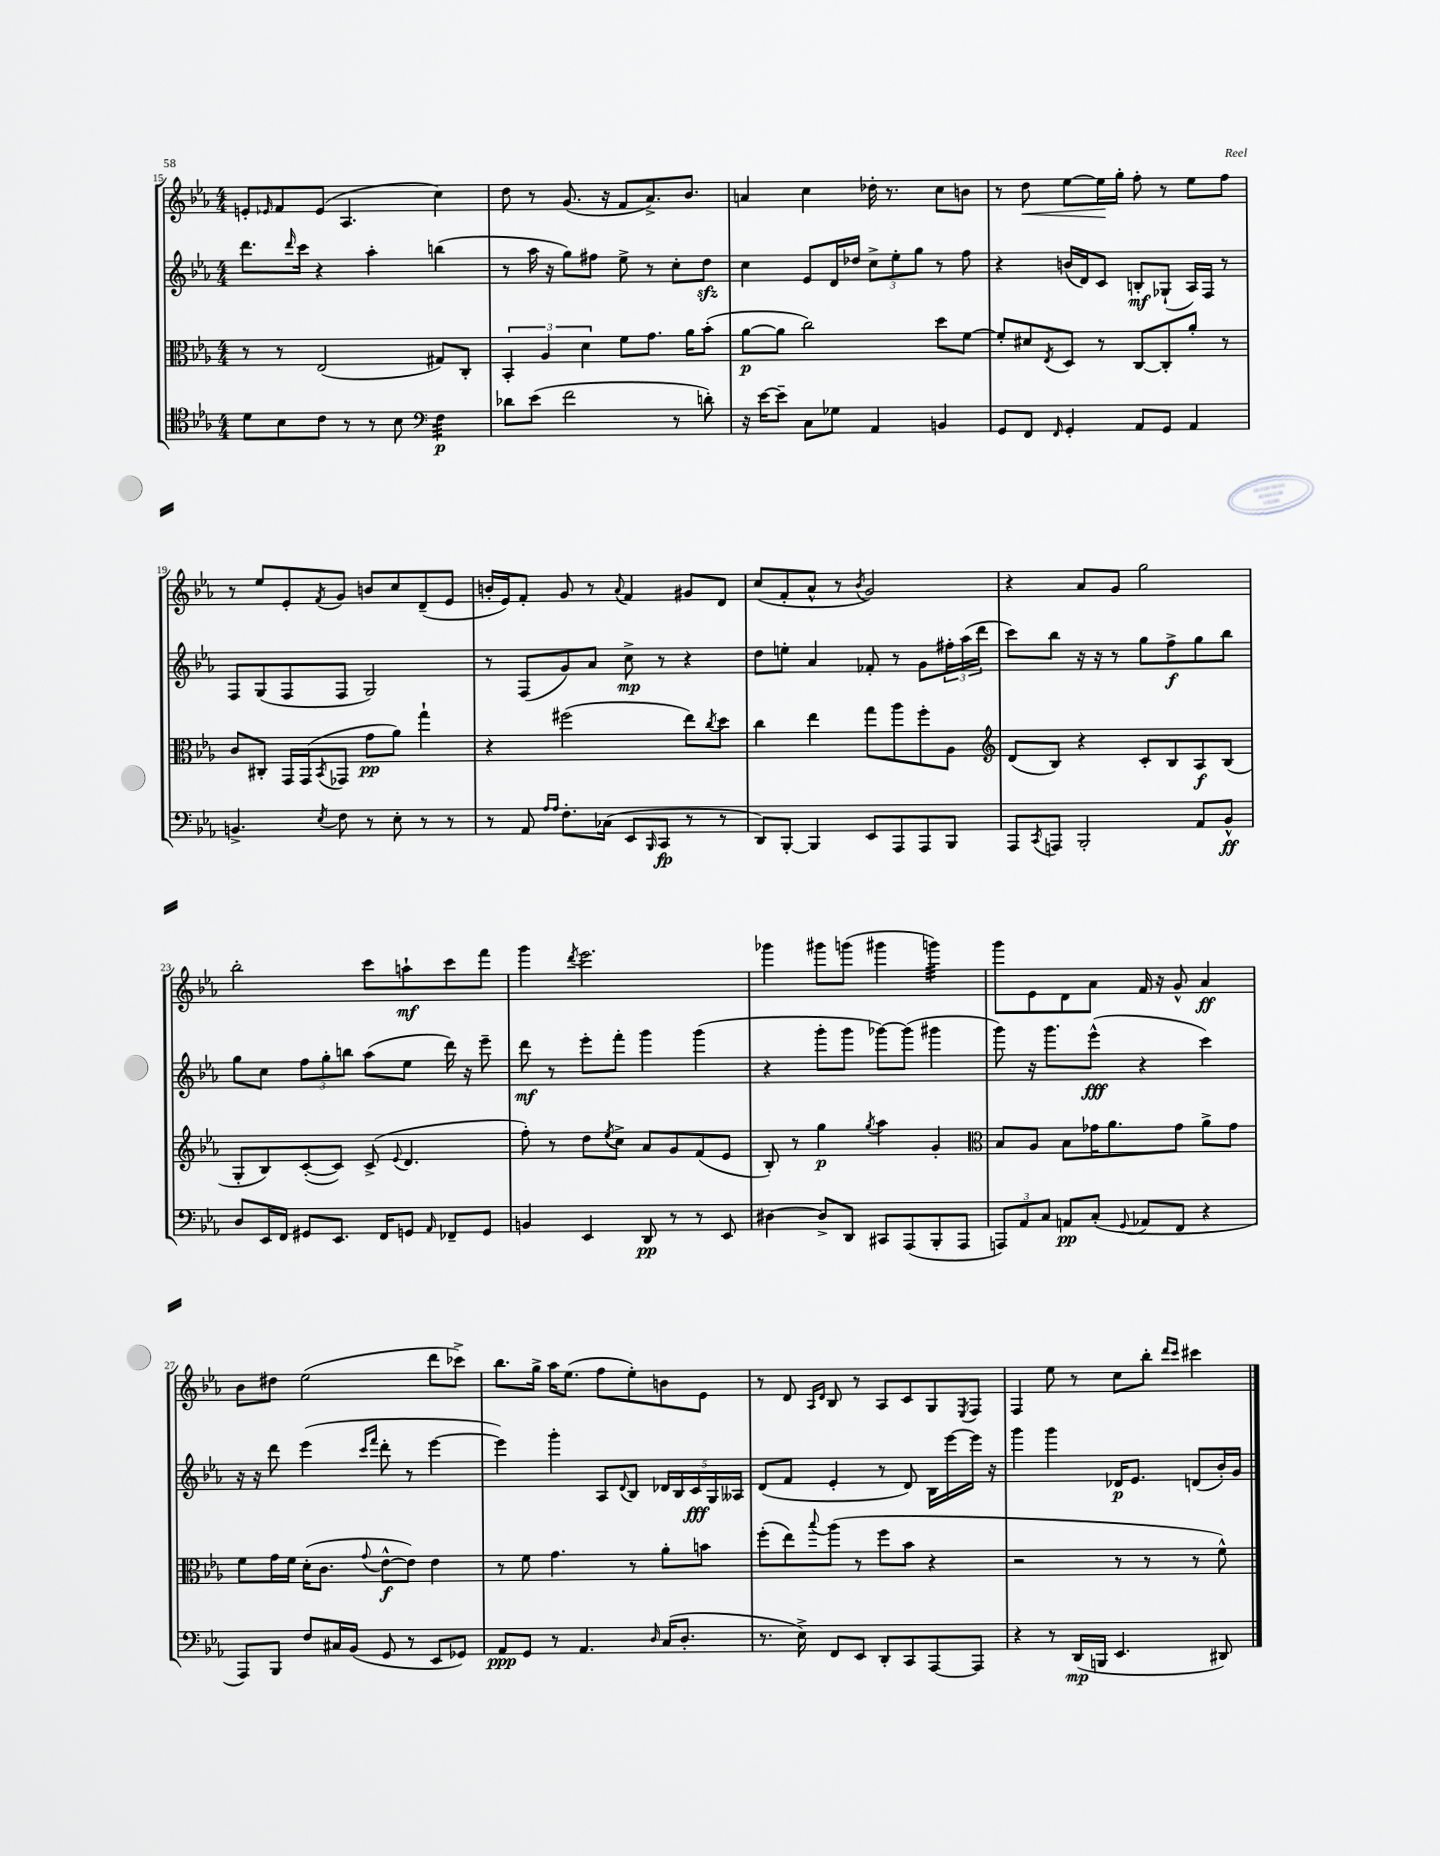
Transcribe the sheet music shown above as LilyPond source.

<<
\new StaffGroup <<
\new Staff = "s0" {
    \clef treble \key ees \major \numericTimeSignature \time 4/4
    e'8-. \grace { ees'16 } f'8 ees'8( aes4. c''4) |
    d''8 r8 g'8.( r16 f'8 aes'8.->) bes'8. |
    a'4 c''4 des''16-. r8. c''8 b'8 |
    r8 d''8\< ees''8~ ees''16\! g''16-. f''8-. r8 ees''8 f''8 |
    r8 ees''8 ees'8-. \acciaccatura { f'8 } g'8 b'8 c''8 d'8--( ees'8 |
    b'16-. ees'16) f'8-. g'8 r8 \appoggiatura { aes'8 } f'4 gis'8 d'8 |
    c''8( f'8-. aes'8-^ r8 \acciaccatura { bes'8 } g'2) |
    r4 aes'8 g'8 g''2 |
    bes''2-. c'''8 a''8-!\mf c'''8 f'''8 |
    g'''4 \acciaccatura { d'''8 } ees'''2. |
    ges'''4 gis'''8 g'''8( gis'''4 g'''4:32) |
    g'''8 ees'8 d'8 aes'8 f'16 r16 g'8-^ aes'4\ff |
    bes'8 dis''8 ees''2( d'''8 ces'''8->) |
    bes''8. g''16-> aes''16 ees''8.( f''8 ees''8-.) b'8 ees'8 |
    r8 d'8 \grace { aes16 d'16 } bes8 r8 aes8 c'8 g8 \acciaccatura { ees8 } f8 |
    f4 ees''8 r8 c''8 bes''8-. \grace { d'''16 c'''16 } cis'''4 \bar "|." |
}
\new Staff = "s1" {
    \clef treble \key ees \major \numericTimeSignature \time 4/4
    d'''8. \grace { d'''16 } c'''16 r4 aes''4-. b''4( |
    r8 aes''16 r16 g''8) fis''8 ees''8-> r8 c''8-. d''8\sfz |
    c''4 ees'8 d'16 des''16 \tuplet 3/2 { c''8-> ees''8-. g''8 } r8 f''8 |
    r4 b'16( d'16) c'8 b8-.\mf ges8-!( aes16) f16 r8 |
    f8 g8( f8 f8 g2) |
    r8 f8( g'8) aes'8 c''8->\mp r8 r4 |
    d''8 e''8-. aes'4 fes'8-. r8 g'8 \tuplet 3/2 { fis''16-. aes''16( d'''16 } |
    c'''8) bes''8 r16 r16 r8 g''8 f''8->\f g''8 bes''8 |
    g''8 c''8 \tuplet 3/2 { f''8 g''8-. b''8 } aes''8( ees''8 d'''16) r16 ees'''8-- |
    d'''8\mf r8 ees'''8-. f'''8-. g'''4 g'''4( |
    r4 g'''8-. g'''8 ges'''8~) ges'''8( gis'''4 |
    g'''8) r16 g'''8. ees'''8-^\fff( r4 c'''4) |
    r16 r16 d'''8 ees'''4( \grace { c'''16 f'''16 } d'''8-. r8 ees'''4~ |
    ees'''4) g'''4-. aes8 \appoggiatura { d'8 } bes8 \tuplet 5/4 { des'16 bes16 c'16\fff g16 aeses16 } |
    d'8( f'8 ees'4-. r8 d'8) bes16 ees'''16~ ees'''16 r16 |
    g'''4 g'''4 des'16\p ees'8. d'8( bes'16-.) g'16 \bar "|." |
}
\new Staff = "s2" {
    \clef alto \key ees \major \numericTimeSignature \time 4/4
    r8 r8 ees2( gis8) c8-. |
    \tuplet 3/2 { bes,4-. aes4 d'4 } f'8 g'8. aes'16 bes'8-.( |
    aes'8~\p aes'8 c''2) d''8 f'8~ |
    f'8-. dis'8 \acciaccatura { ees8 } d8 r8 c8~ c8-. aes'8-. r8 |
    c'8 cis8-. g,16 g,16( \acciaccatura { bes,8 } ges,8 g'8\pp aes'8) g''4-! |
    r4 fis''2( ees''8) \acciaccatura { c''8 } d''8 |
    c''4 ees''4 g''8 aes''8 f''8-. aes8 |
    \clef treble d'8( bes8) r4 c'8-. bes8 aes8\f bes8( |
    g8-. bes8) c'8~-.( c'8) c'8->( \appoggiatura { ees'8 } d'4. |
    f''8-.) r8 d''8 \acciaccatura { ees''8 } c''8-> aes'8 g'8 f'8( ees'8 |
    bes8-.) r8 g''4\p \acciaccatura { g''8 } aes''4 g'4-. |
    \clef alto bes8 aes8 bes8 ges'16 aes'8. ges'8 aes'8-> ges'8 |
    f'8 g'16 f'16 d'16-.( c'8. \appoggiatura { g'8 } ees'8~-^\f ees'8) ees'4 |
    r8 f'8 g'4. r8 aes'8-. b'8 |
    f''8-.( ees''8) \appoggiatura { bes''8 } aes''8( r8 f''8 bes'8 r4 |
    r2 r8 r8 r8 f'8-^) \bar "|." |
}
\new Staff = "s3" {
    \clef tenor \key ees \major \numericTimeSignature \time 4/4
    d'8 bes8 c'8 r8 r8 bes8 \clef bass f4:32\p |
    des'8 ees'8( f'2 r8 d'8-.) |
    r16 ees'16~ ees'8-- c8 ges8 aes,4 b,4 |
    g,8 f,8 \grace { f,16 } g,4-. aes,8 g,8 aes,4 |
    b,4.-> \acciaccatura { ees8 } f8 r8 ees8-. r8 r8 |
    r8 aes,8 \grace { aes16 aes16 } f8.-. ces16( ees,8 \grace { bes,,16 } c,8\fp r8 r8 |
    d,8) bes,,8~-. bes,,4 ees,8 aes,,8 aes,,8 bes,,8 |
    aes,,8 \acciaccatura { c,8 } a,,8 bes,,2-. aes,8 bes,8-^\ff |
    d8 ees,16 f,16 gis,8 ees,8. f,16 g,8 \grace { aes,16 } fes,8-- g,8 |
    b,4 ees,4 d,8\pp r8 r8 ees,8 |
    dis4~ dis8-> d,8 cis,8 aes,,8( bes,,8-. aes,,8 |
    \tuplet 3/2 { a,,8) aes,8 c8 } a,8\pp c8-.( \appoggiatura { g,8 } aes,8 f,8 r4 |
    aes,,8) bes,,8 f8 cis16 bes,16( g,8 r8 ees,8 ges,8) |
    aes,8\ppp g,8 r8 aes,4. \grace { d16 } c16( d8.-. |
    r8. ees16->) f,8 ees,8 d,8-. c,8 aes,,8~ aes,,8 |
    r4 r8 d,16\mp( b,,16 ees,4. dis,8) \bar "|." |
}
>>
>>
\layout { \context { \Score currentBarNumber = #15 } }
